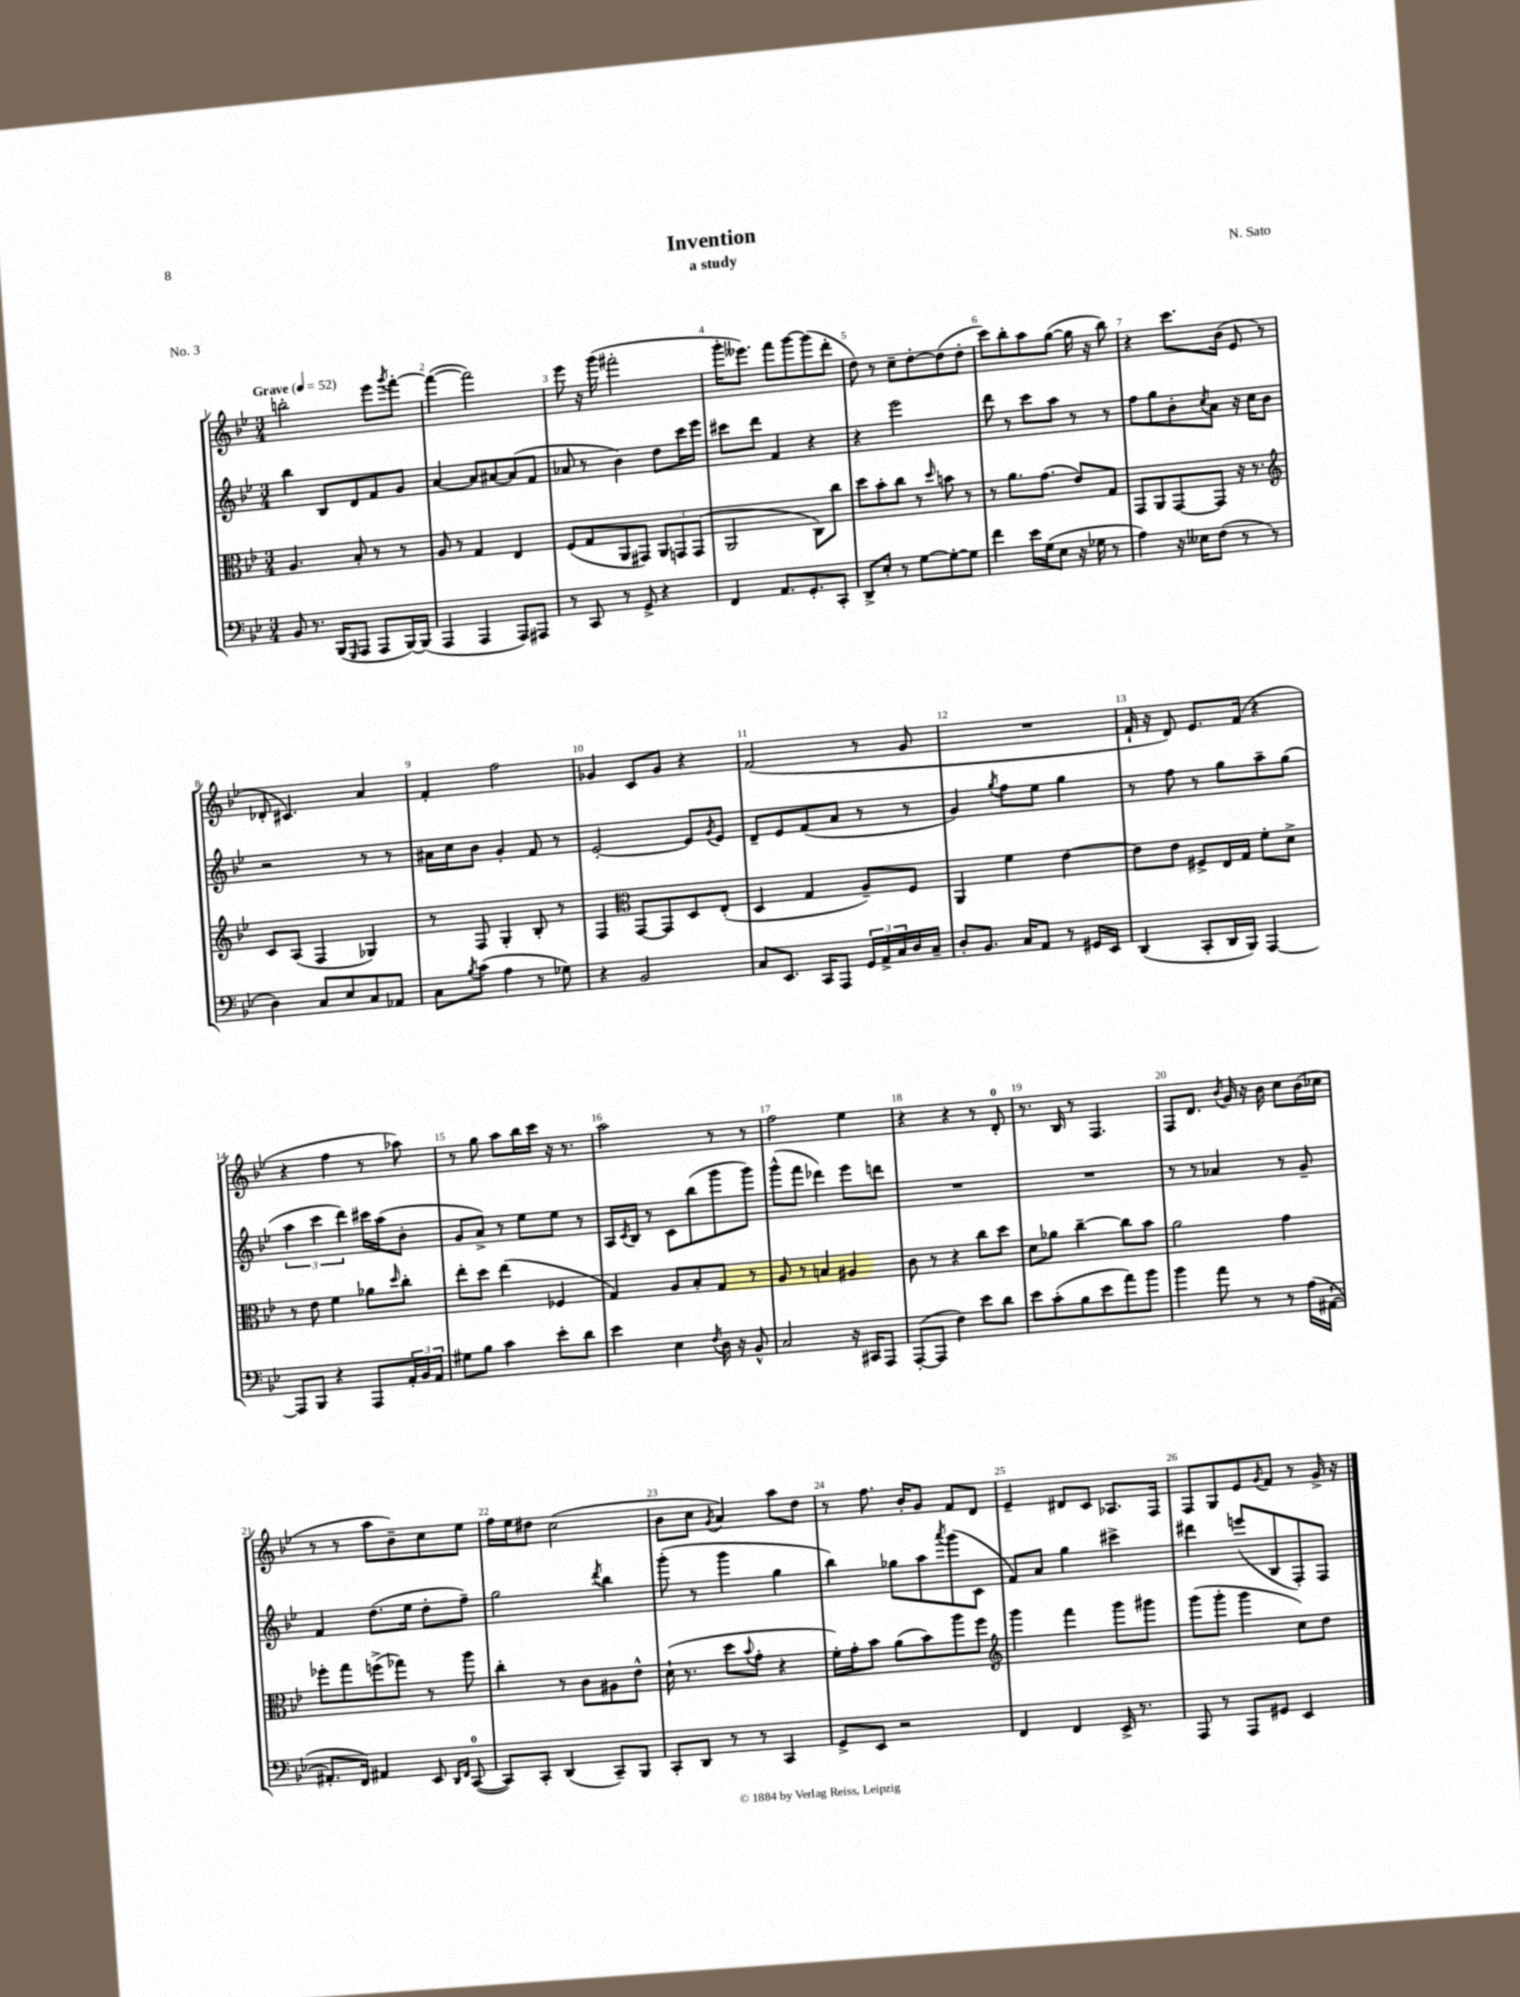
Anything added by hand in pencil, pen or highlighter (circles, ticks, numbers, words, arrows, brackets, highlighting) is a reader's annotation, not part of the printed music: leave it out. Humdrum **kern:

**kern	**kern	**kern	**kern
*part4	*part3	*part2	*part1
*staff4	*staff3	*staff2	*staff1
*clefF4	*clefC3	*clefG2	*clefG2
*k[b-e-]	*k[b-e-]	*k[b-e-]	*k[b-e-]
*M3/4	*M3/4	*M3/4	*M3/4
*MM52	*MM52	*MM52	*MM52
=1	=1	=1	=1
!	!	!	!LO:TX:a:B:t=Grave
8BB-/	4.A/	4bb-\	2bbn'\
8.r	.	.	.
.	.	8B-/L	.
(16BBB-/KL	.	.	.
16qqGGG/	.	.	.
8AAA/J	8B-'/	8d/	.
8AAA/L	8r	8f/	8eee-\L
.	.	.	8qggg/
[16BBB-/L)	8r	8g/J	[8fff'\J
(16BBB-/JJ]	.	.	.
=2	=2	=2	=2
4AAA/	8A/	[4a/	(4fff\_
.	8r	.	.
4AAA/	4G/	8a/L]	2fff\])
.	.	[8a#X/	.
8AAA/L)	4E-/	(8a#/]	.
8AAA#X/J	.	8f/J	.
=3	=3	=3	=3
8r	(8F/L	8a-X/	8eee-\
8CC/	8G/	8r	16r
.	.	.	(16ggg\
8r	8AA/	4b-\)	2fff#X'\
8GG^/	8GG#X/J)	.	.
4r	12AA/L	8dd\L	.
.	12GGn/	.	.
.	.	16ccc\L	.
.	(12GG/J	.	.
.	.	16eee-\JJ	.
=4	=4	=4	=4
4FF/	2AA/	8ccc#X\L	16ggg'\KL
.	.	.	8.eee--X\J)
.	.	8ddd\J	.
8.AA/L	.	4f/	8fff\L
.	.	.	[8ggg\
8.GG'/	.	.	.
.	8C\L)	4r	(8ggg\]
8CC'/J	8cc\J	.	8ddd'\J
=5	=5	=5	=5
8DD^/L	8dd\L	4r	8dd\)
8E-'/J	8b-'\	.	8r
8r	8cc\J	2eee-\	8cc~\L
[8G\L	8r	.	[8dd'\
.	16qqdd/	.	.
8G'\_	8bn\	.	(8dd\]
8G\J]	8r	.	8dd'\J
=6	=6	=6	=6
4f\	8r	8ddd\	8ccc\L)
.	8.a\L	8r	8bb-'\
16e-\LL	.	8ccc\L	8aa\
(16G\J	(8.g\J	.	.
8E-\J	.	8aa\J	([8gg\J
16r	8e-/L)	8r	16gg\]
16G-X\	.	.	16r
8r	8G/J	8r	8bb-\)
=7	=7	=7	=7
4A\)	8GG/L	8ff\L	4r
.	8AA/	8gg\	.
16r	[8GG/	8b-'\	8.ccc\L
16E--X\KL	.	.	.
.	.	8qcc/	.
(8F\J	8GG/J]	8a\J	.
.	.	.	(16b-\Jk
8r	16r	16r	8e-/
.	8.r	16cc\KL	.
8r	.	8b-\J	8r
!!LO:LB:g=z
=8	=8	=8	=8
*	*clefG2	*	*
4D\)	8c/L	2r	8d-X'/
.	(8A/J	.	4.c#X/)
8C/L	4F/	.	.
8E-/	.	.	.
8C/	4G-X/)	8r	4a/
8AA-X/J	.	8r	.
=9	=9	=9	=9
8C\L	8r	16a#X\LL	4f'/
.	.	16cc\J	.
8qB-/	.	.	.
(8c\J	8F/	8b-\J	.
4A\	4G'/	4g'/	2ff\
8r	8B-'/	8f/	.
8G-X\)	8r	8r	.
=10	=10	=10	=10
4r	4F/	[2e-'/	4g-X/
*	*clefC3	*	*
2BB-/	[8GG/L	.	8c/L
.	8GG/]	.	8g-/J
.	8D/	8e-/L]	4r
.	.	8qg/	.
.	(8E-'/J	8e-/J	.
=11	=11	=11	=11
8C/L	4D/	8d~/L	(2f/
8.EE-/J	.	8e-/	.
.	4G/	(8f/	.
16CC/KL	.	.	.
8AAA/J	.	8a/J	.
24GG/LL	8A~/L)	8r	8r
24AA^/	.	.	.
24C/	.	.	.
16D/	8F/J	8r	8g/
16C~/JJ	.	.	.
=12	=12	=12	=12
8D'/L	4AA/	4g/)	2.r
8.BB-/J	.	.	.
.	.	8qgg/	.
.	4f\	8ff\L	.
16C/KL	.	.	.
8AA/J	.	8ee-\J	.
8r	[4e-\	4gg\	.
16GG#X/LL	.	.	.
16EE-/JJ	.	.	.
=13	=13	=13	=13
(4DD/	8e-\L]	8r	16f`/
.	.	.	16r
.	8e-\J	8ff\	8d/)
8CC'/L	8F#X^/L	8r	8.e-/L
16DD/L	16E-/L	8gg\L	.
16BBB-/JJ)	16G/JJ	.	(16f/Jk
[4AAA/	8f'\L	8aa~\	4r
.	8d^\J	(8gg\J	.
!!LO:LB:g=z
=14	=14	=14	=14
8AAA/L]	8r	6aa\	4r
8BBB-/J	8e-\	.	.
.	.	6ccc\	.
4r	4f\	.	4ff\
.	.	6ddd\)	.
8AAA/L	8a-X\L	16ccc#X\LL	8r
.	.	(16aa\J	.
.	16qqdd/	.	.
24AA'/L	8cc'\J	8b-'\J	8aa-X\)
24BB-/	.	.	.
24AA/JJ	.	.	.
=15	=15	=15	=15
8G#X\L	8ee-'\L	8g/L	8r
8B-\J	8dd\J	8a^/J)	8gg\
4c\	(4ee-\	8r	8aa\L
.	.	8ee-\L	16bb-\L
.	.	.	16ccc\JJ
8e-'\L	4F-X/	8ee-\J	16r
.	.	.	8.r
8d\J	.	8r	.
=16	=16	=16	=16
4e-\	4G/)	16A/LL	2aa\
.	.	8qc/	.
.	.	16B-/JJ	.
.	.	8r	.
4E-\	8A/L	8c\L	.
.	8B-'/	(8bb-\	.
8qF/	.	.	.
16D\	8G/J	8ggg\	8r
16r	.	.	.
8BB-^^/	8r	8ggg\J)	8r
=17	=17	=17	=17
2C/	8A/	(8ggg^^\L	2ff\
.	8r	8fff\J	.
.	4Bn/	4ddd-X\)	.
16r	4A#X/	8eee-\L	4ee-\
16CC#X/KL	.	.	.
8AAA/J	.	8dddn\J	.
=18	=18	=18	=18
([8AAA'/L	8c\	2.r	4r
8AAA/J]	8r	.	.
4F\)	4r	.	4r
8e-\L	8cc\L	.	8r
8d\J	8dd\J	.	8d'/
=19	=19	=19	=19
8e-\L	8d\L	2.r	8.r
(8c'\	8a-X\J	.	.
.	.	.	16B-/
8B-\	[4cc~\	.	8r
8e-\	.	.	4.F/
8a\)	8cc\L]	.	.
8b-\J	8b-\J	.	.
=20	=20	=20	=20
4b-\	2a\	8r	8F/L
.	.	8r	8.d/J
8a\	.	4a-X/	.
.	.	.	8qb-/
.	.	.	16g/
8r	.	.	16r
.	.	.	16b-\
8r	4g\	8r	8cc\L
(16A\LL	.	8g~/	(16b-\L
[16AA#X`\JJ	.	.	16cc-X\JJ
!!LO:LB:g=z
=21	=21	=21	=21
8.AA#X'/L]	8ff-X'\L	4f/	8r
.	8gg\	.	8r
16FF/Jk)	.	.	.
4AA#X/	(8ffn^\	(8.dd\L	8aa\L
.	8gg-X\J)	.	8b-~\)
.	.	16ee-\Jk	.
8EE-/	8r	8dd'\L	8cc\
16qqDD/LL	.	.	.
16qqFF/JJ	.	.	.
([8CC/	8aa\	8ff~\J)	8ee-\J
=22	=22	=22	=22
8CC/L])	4cc'\	2gg\	16ff\LL
.	.	.	16ee-\J
8CC'/J	.	.	8dd#X\J
(4DD/	8r	.	(2cc\
.	8c\L	.	.
.	.	8qddd/	.
8CC~/L)	8A#X\	4bb-\	.
8BBB-/J	8e-^^\J	.	.
=23	=23	=23	=23
8CC'/L	(16d`\	(8ggg'\	8b-\L
.	8.r	.	.
8DD/J	.	8r	8cc\J
.	.	.	8qg/
8r	8dd\L	4ggg\	4a/)
.	8qqb-/	.	.
8r	8g'\J	.	.
4CC/	4r	4gg\	8aa\L
.	.	.	8dd\J
=24	=24	=24	=24
8GG^/L	16f'\LL)	4bb-\)	8r
.	16g'\J	.	.
8EE-/J	8b-\J	.	8.ff\
2r	(8a\L	8gg-X\L	.
.	.	.	16b-'/KL
.	8b-\)	8aa\	8g/J
.	.	8qaaa/	.
.	8aa\	(8ggg\	8f/L
.	8ff\J	8c\J	8d/J
=25	=25	=25	=25
*	*clefG2	*	*
4FF/	4ggg\	8f/L)	4e-~/
.	.	8a/J	.
4FF/	4fff\	4gg\	8d#X/L
.	.	.	8c/J
16EE-^/	8ggg\L	4ccc#X^\	8.A-X/L
8.r	.	.	.
.	8ggg#X\J	.	.
.	.	.	16F/Jk
=26	=26	=26	=26
8AAA/	(8ggg\L	4ddd#X\	8F/L
8r	8ggg'\J	.	8G/
8AAA/L	4ggg\	(8eeen/L	8e-/
.	.	.	8qg/
8GG#X/J	.	8B-/	8f/J
4EE-/	8cc\L)	8F'/)	8r
.	8dd\J	8F/J	16g^/
.	.	.	16r
==	==	==	==
*-	*-	*-	*-
